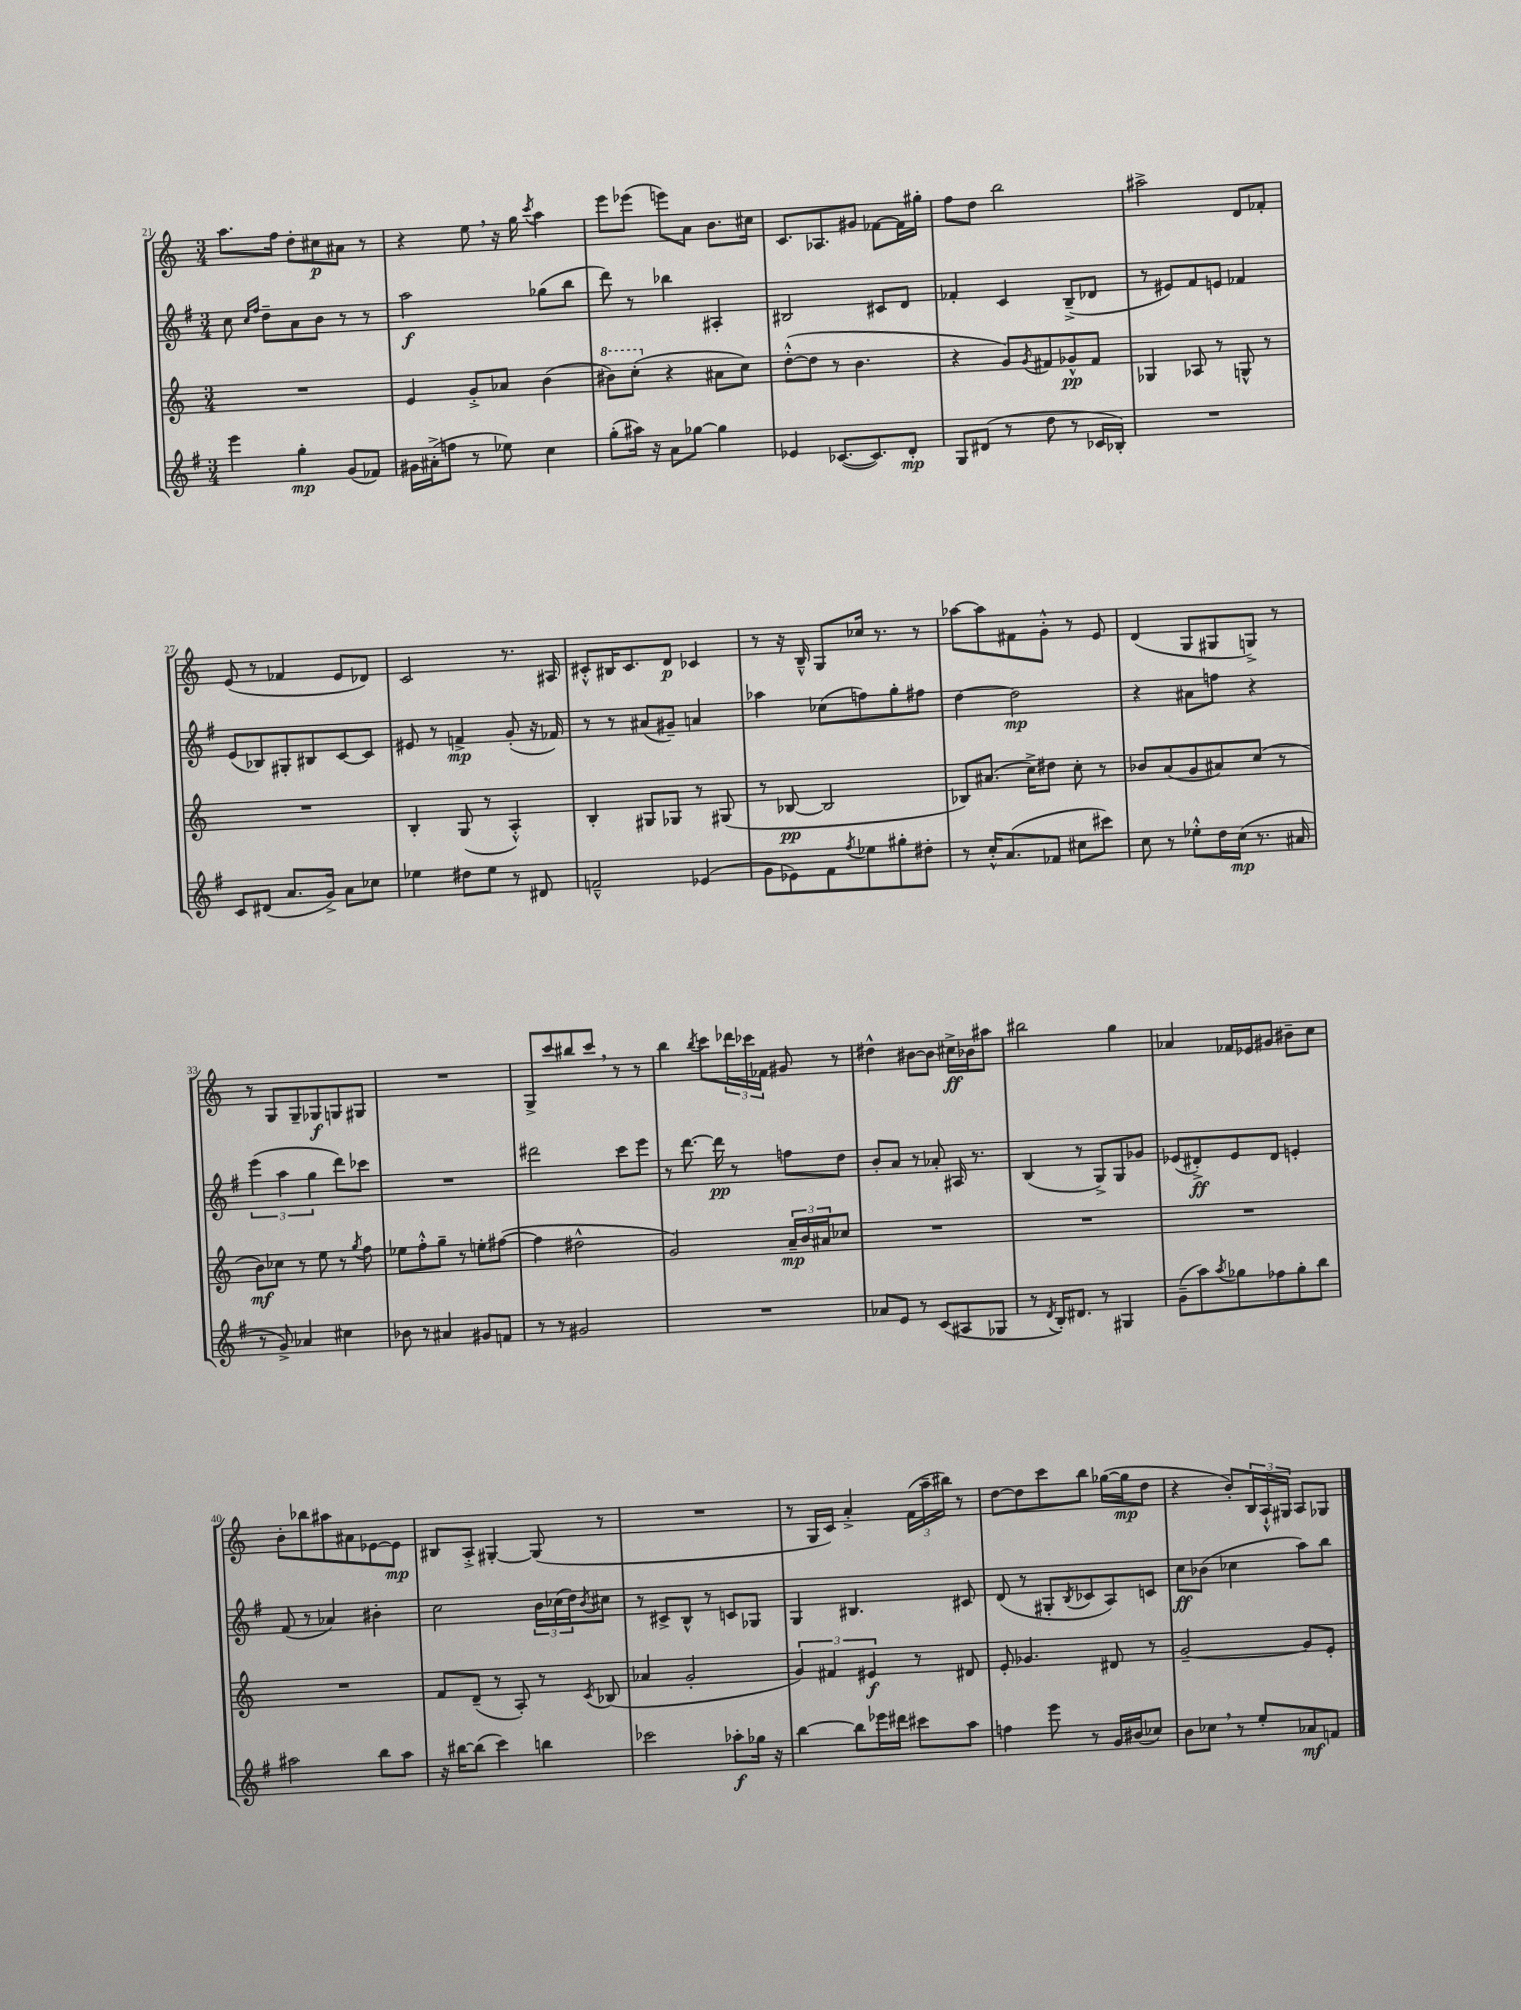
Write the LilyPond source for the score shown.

<<
\new StaffGroup <<
\new Staff = "s0" {
    \clef treble \key c \major \numericTimeSignature \time 3/4
    a''8. f''16 d''8-. cis''8\p ais'8 r8 |
    r4 e''8 \breathe r16 g''16 \acciaccatura { c'''8 } a''4 |
    e'''8 ees'''8( e'''8) a'8 b'8. cis''16 |
    c'8. aes8. gis'8 fes'8~ fes'16 gis''16-. |
    f''8 d''8 b''2 |
    ais''2-> d'8 fes'8-. |
    e'8( r8 fes'4 e'8 des'8) |
    c'2 r8. ais16 |
    cis'8-.-^ bis16 cis'8. d'8\p ces'4 |
    r8 r16 b16---^ g8 ces''16 r8. r8 |
    aes''8~ aes''8 fis'8 g'8-.-^ r8 e'8 |
    d'4( g8 gis8 g8->) r8 |
    r8 g8 g8-- ges8\f g8 gis8 |
    R2. |
    g8-> c'''8 bis''8 c'''8 \breathe r8 r8 |
    b''4 \acciaccatura { b''8 } c'''8 \tuplet 3/2 { des'''16 ces'''16 fes'16 } gis'8 r8 |
    dis''4-^ bis'8~ bis'8 cis''16->\ff bes'16 ais''8 |
    bis''2 g''4 |
    aes'4 fes'16 ees'16 gis'8 bis'8-- c''8 |
    b'8-. bes''8 ais''8 ais'8 ees'8~ ees'8\mp |
    bis8 a8-.-> gis4~-. gis8( r8 |
    R2. |
    r8 g16 c'16) a'4-.-> \tuplet 3/2 { f'16( a''16-- bis''16) } r8 |
    d''8~ d''8 c'''8 b''8 ges''16~( ges''16\mp d''8 |
    r4 b'8-.) \tuplet 3/2 { b16 a16-!-^ gis16 } a8 ges8 \bar "|." |
}
\new Staff = "s1" {
    \clef treble \key g \major \numericTimeSignature \time 3/4
    c''8 \grace { c''16 fis''16 } d''8-- a'8 b'8 r8 r8 |
    a''2\f ges''8( b''8 |
    d'''8) r8 bes''4 ais4-. |
    bis2 cis'8 d'8 |
    fes'4-. c'4 b8--->( des'8 |
    r8 eis'8) fis'8 e'8 fes'4 |
    e'8( bes8) gis8-. bis8 c'8~ c'8 |
    eis'8 r8 f'4->\mp g'8-.( r16 fes'16) |
    r8 r8 ais'8( gis'8--) a'4 |
    aes''4 ces''8( f''8) g''8-. fis''8 |
    d''4~ d''2\mp |
    r4 ais'8 f''8 r4 |
    \tuplet 3/2 { e'''4( a''4 g''4 } d'''8) ces'''8 |
    R2. |
    dis'''2 c'''8 e'''8 |
    r8 d'''8.~ d'''16\pp r8 f''8 d''8 |
    b'8-. a'8 r8 aes'8-. ais16 r8. |
    b4( r8 g8->) g8 ges'8 |
    ees'8( dis'8-.->\ff) ees'8 dis'8 e'4-. |
    fis'8( r8 aes'4) bis'4-. |
    c''2 \tuplet 3/2 { b'16 ces''16( d''16) } \acciaccatura { b'8 } cis''8 |
    r8 cis'8-> b8-^ r8 c'8 ges8 |
    g4 bis4. cis'8 |
    d'8( r8 gis8-. \acciaccatura { b8 } ces'8 a8) c'8 |
    c''8\ff bes'8( ces''4 a''8) b''8 \bar "|." |
}
\new Staff = "s2" {
    \clef treble \key c \major \numericTimeSignature \time 3/4
    R2. |
    e'4 g'8-.-> aes'8 b'4( |
    \ottava #1 bis''8) c'''8-.( \ottava #0 r4 ais'8 c''8) |
    d''8~-.-^( d''8 r8 b'4. |
    r4 g'8) \acciaccatura { g'8 } fis'8 ges'8-^\pp fis'8 |
    ges4 aes8 r8 g8-^ r8 |
    R2. |
    b4-. g8( r8 a4-.-^) |
    b4-. gis8 ges8 r8 gis8( |
    r8 bes8~\pp bes2 |
    bes8) ais'8.( c''16->) dis''8 c''8-. r8 |
    bes'8 a'8( g'8 ais'8) c''8( r8 |
    b'8\mf) ces''8 r8 e''8 r8 \acciaccatura { g''8 } f''8 |
    ees''8 f''8-.-^ g''8-- r8 e''8-. fis''8~( |
    fis''4 dis''2-^ |
    g'2) \tuplet 3/2 { a'16--\mp b'16 ais'16 } ces''8 |
    R2. |
    R2. |
    R2. |
    R2. |
    f'8 d'8--( r8 a8-.) r8 \acciaccatura { c'8 } bes8( |
    aes'4 g'2-. |
    \tuplet 3/2 { g'4) fis'4 eis'4\f } r8 dis'8 |
    e'8-. ges'4. dis'8 r8 |
    g'2~-- g'8 e'8-. \bar "|." |
}
\new Staff = "s3" {
    \clef treble \key g \major \numericTimeSignature \time 3/4
    e'''4 g''4-.\mp g'8( fes'8) |
    gis'16 ais'16-.->( f''8 r8 ees''8) c''4 |
    g''8-.( ais''16) r16 a'8 ges''8~ ges''4 |
    ees'4 ces'8.~( ces'8.) d'8-.\mp |
    g8 dis'8( r8 d''8 r8 ces'16 bes16-.) |
    R2. |
    c'8 dis'8( a'8. g'16->) a'8 ces''8 |
    ees''4 dis''8 ees''8 r8 dis'8 |
    f'2---^ ees'4( |
    g'8 ees'8) fis'8 \acciaccatura { fis''8 } ees''8 gis''8-. dis''8-. |
    r8 c''16-.-^ a'8.( fes'8 cis''8 cis'''8) |
    c''8 r8 ees''8-.-^ d''16 c''16\mp( r8. ais'16 |
    r8 g'8->) aes'4 cis''4 |
    bes'8 r8 ais'4 gis'8 f'8 |
    r8 r8 gis'2 |
    R2. |
    aes'8 e'8 r8 c'8( ais8 ges8 |
    r8 \acciaccatura { d'8 } b16-.) dis'8. r8 gis4 |
    g'8--( a''8) \acciaccatura { a''8 } ges''8 fes''8 ges''8-. b''8 |
    ais''2 b''8 ais''8 |
    r16 bis''16~ bis''8( c'''4) b''4 |
    ces'''2 aes''8-.\f ges''16 r16 |
    b''4~ b''8 ees'''16 dis'''16 cis'''8 a''8 |
    f''4 e'''8 r8 g'16 bis'16( ces''8) |
    b'8 ces''8 \breathe r8 e''8-. aes'8\mf f'8 \bar "|." |
}
>>
>>
\layout { \context { \Score currentBarNumber = #21 } }
